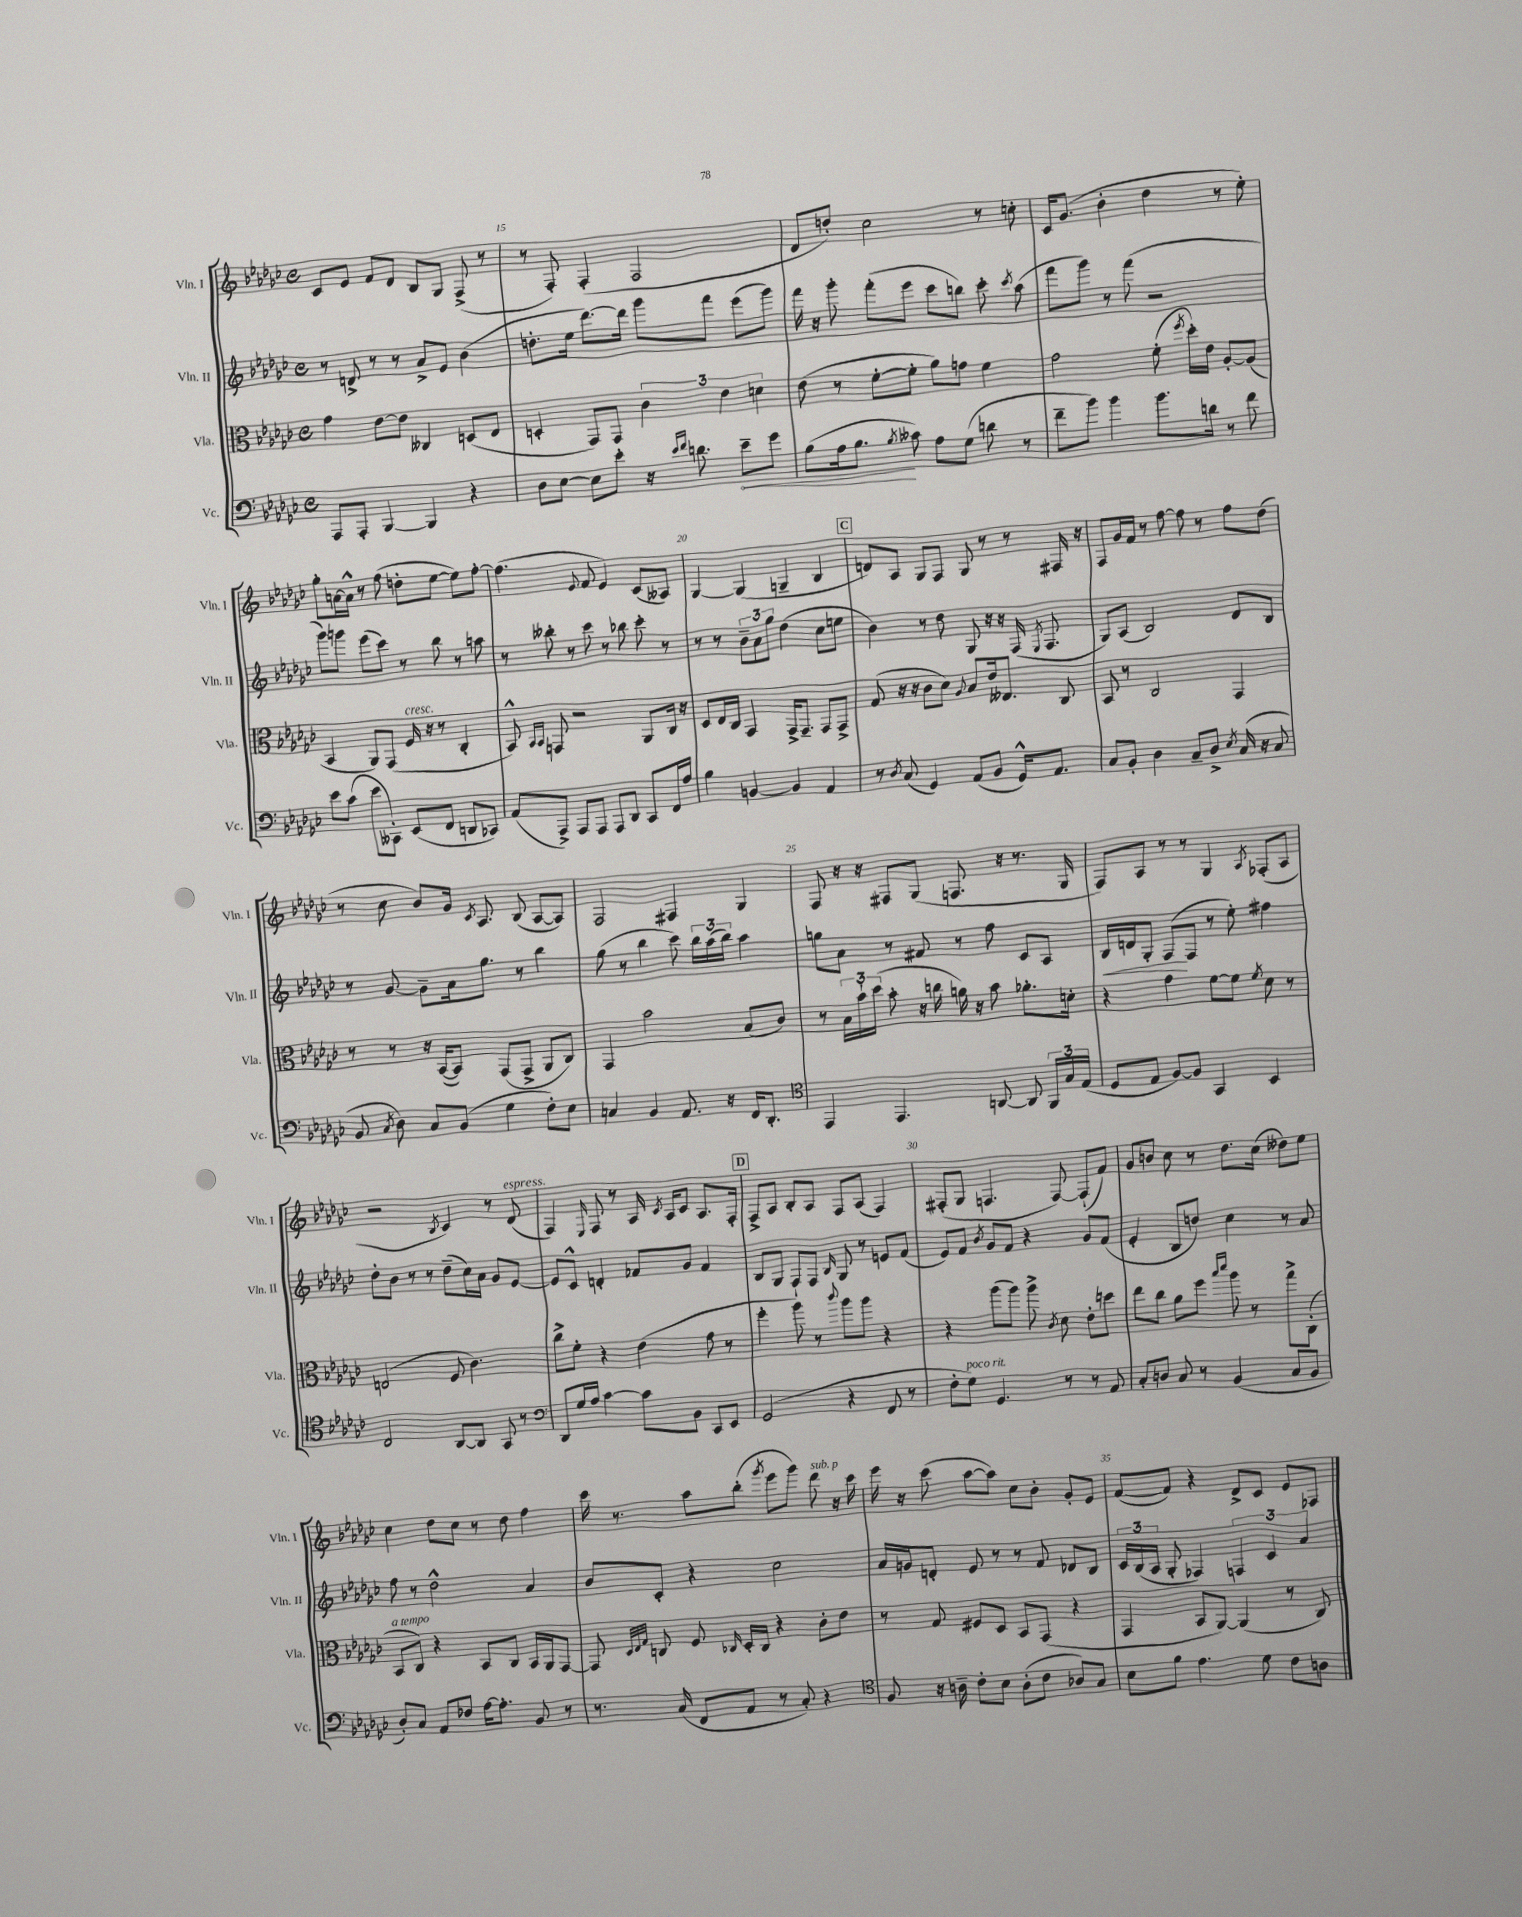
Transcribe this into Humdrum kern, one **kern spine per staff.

**kern	**dynam	**kern	**kern	**dynam	**kern
*part4	*part4	*part3	*part2	*part2	*part1
*staff4	*staff4	*staff3	*staff2	*staff2	*staff1
*I"Vc.	*	*I"Vla.	*I"Vln. II	*	*I"Vln. I
*I'Vc.	*	*I'Vla.	*I'Vln. II	*	*I'Vln. I
*clefF4	*	*clefC3	*clefG2	*	*clefG2
*k[b-e-a-d-g-c-]	*	*k[b-e-a-d-g-c-]	*k[b-e-a-d-g-c-]	*	*k[b-e-a-d-g-c-]
*M4/4	*	*M4/4	*M4/4	*	*M4/4
*met(c)	*	*met(c)	*met(c)	*	*met(c)
=14	=14	=14	=14	=14	=14
8AAA-/L	.	4g-\	8r	.	8c-/L
8AAA-'/J	.	.	8dn^/	.	8e-/J
[4BBB-/	.	[8e-\L	8r	.	8f/L
.	.	8e-\J]	8r	.	8d-/J
4BBB-/]	.	4C--X/	8a-^/L	.	8B-/L
.	.	.	8e-/J	.	8G-/J
4r	.	(8Dn/L	(4b-\	.	(8F^/
.	.	8E-/J	.	.	8r
=15	=15	=15	=15	=15	=15
8D-\L	.	4Dn'/	8.ddn'\L	.	8r
[8E-\J	.	.	.	.	8F'/)
.	.	.	16ee-\Jk	.	.
8E-\L]	.	8GG-/L)	[8.ddd-\L)	.	(4F'/
8e-'\J	.	8GG-/J	.	.	.
.	.	.	16ddd-\Jk]	.	.
16r	.	6c-\	8ggg-\L	.	2F/
16qqe-/LL	.	.	.	.	.
16qqf/JJ	.	.	.	.	.
8.dn\	.	.	.	.	.
.	.	.	8fff\J	.	.
.	.	6e-\	.	.	.
!	!LO:HP:b	!	!	!	!
8e-~\L	<	.	(8eee-\L	.	.
.	.	6dn\	.	.	.
8g-\J	.	.	8ggg-\J)	.	.
=16	=16	=16	=16	=16	=16
(8B-\L	.	(8e-\	16fff\	.	8d-/L
.	.	.	16r	.	.
16A-\k	.	8r	8ggg-'\	.	8ddn'/J)
8.B-\J	.	.	.	.	.
.	.	[8f'\L	(8fff'\L	.	2cc-\
8qB-/	.	.	.	.	.
8c--X\)	[	8f'\J]	8eee-\J	.	.
8A-\L	.	8a-\L)	8ccc-\L	.	.
(8G-\J	.	8gn\J	8bbn\J)	.	.
8dn\	.	4f\	8ccc-'\	.	8r
.	.	.	8qccc-/	.	.
8r	.	.	(8aa-\	.	8ccn'\
=17	=17	=17	=17	=17	=17
8f~\L	.	2g-\	8fff\L	.	16c-/KL
.	.	.	.	.	(8.g-/J
8b-\J)	.	.	8ggg-\J)	.	.
4b-\	.	.	8r	.	4b-'\
.	.	.	(8fff\	.	.
8.b-\L	.	(8f'\	2r	.	4dd-\
.	.	8qff/	.	.	.
.	.	16dd-'\LL)	.	.	.
16dn\Jk	.	16e-\JJ	.	.	.
8r	.	[8A-'/L	.	.	8r
8f\	.	(8A-/J]	.	.	8ee-'\)
!!LO:LB:g=z
=18	=18	=18	=18	=18	=18
8e-\L	.	4BB-/	8ggg-\L)	.	8gg-'\L
(8c-\J	.	.	8gggn\J	.	[16an\L
.	.	.	.	.	16a^^\JJ]
8e-\L	.	8AA-/L)	(8eee-\L	.	8r
8CC--X'\J)	.	(8GG-/J	8ccc-\J)	.	(8ff\
!	!	!LO:TX:a:i:t=cresc.	!	!	!
(8EE-/L	.	16F/	8r	.	8ddn'\L
.	.	16r	.	.	.
8FF/J	.	8r	8bb-\	.	[8ee-\J
8DDn/L	.	4C-'/	8r	.	8ee-\L])
8CC-X/J)	.	.	8aan\	.	[8ff'\J
=19	=19	=19	=19	=19	=19
(8AA-/L	.	8BB-^^/)	8r	.	(4.ff\]
.	.	16qqBB-/LL	.	.	.
.	.	16qqBB-/JJ	.	.	.
8AAA-^/J)	.	8GGn/	8bb--X'\	.	.
8AAA-/L	.	2r	8r	.	.
.	.	.	.	.	8qqe-/
8AAA-/J	.	.	8ccc-\	.	8f/
8AAA-/L	.	.	8r	.	4e-/)
8DD-/J	.	.	8bb-X\	.	.
8CC-/L	.	8AA-/L	8ccc-'\	.	(8c-/L
16FF/L	.	16C-/Jk	8r	.	8A--X/J)
16A-/JJ	.	16r	.	.	.
=20	=20	=20	=20	=20	=20
4B-\	.	8D-/L	8r	.	[4G-/
.	.	16E-/L	8r	.	.
.	.	16C-/JJ	.	.	.
[4BBn/	.	4GG-/	12b-~\L	.	(4G-/]
.	.	.	12a-\	.	.
.	.	.	12gg-\J	.	.
4BB/]	.	16GG-^/KL	(4dd-\	.	4Gn~/
.	.	8.GG-~/J	.	.	.
4AA-/	.	8GG-/L	8cc-\L	.	4B-/
.	.	8GG-^/J	8een\J	.	.
!!LO:REH:place=s1:t=C
=21	=21	=21	=21	=21	=21
8r	.	(8G-/	4b-\)	.	8dn/L)
8qD-/	.	.	.	.	.
(8C-/	.	16r	.	.	8A-/J
.	.	16r	.	.	.
4GG-/)	.	8c-\L	8r	.	8G-/L
.	.	8d-\J)	8dd-\	.	8F/J
.	.	8qqA-/	.	.	.
(8AA-/L	.	8B-/L	8G-/	.	8G-/
8BB-/J	.	16e-/k	16r	.	8r
.	.	8.E--X/J	16r	.	.
16GG-^^/KL)	.	.	(16F/	.	8r
.	.	.	8qE-/	.	.
8.AA-/J	.	.	8.F/	.	.
.	.	8C-/	.	.	16F#X/
.	.	.	.	.	16r
=22	=22	=22	=22	=22	=22
8C-/L	.	8BB-/	8G-/L)	.	8F/L
8BB-'/J	.	8r	(8A-/J	.	16g-/L
.	.	.	.	.	16f/JJ
4D-\	.	2C-/	2B-/)	.	8r
.	.	.	.	.	[8ff\
8C-~/L	.	.	.	.	8ff\]
8D-^/J	.	.	.	.	8r
8qE-/	.	.	.	.	.
(16C-/	.	4GG-/	8d-/L	.	8ff\L
16r	.	.	.	.	.
8C-/	.	.	8B-/J	.	(8dd-\J
!!LO:LB:g=z
=23	=23	=23	=23	=23	=23
8BB-/	.	8r	8r	.	8r
8qC-/	.	.	.	.	.
8D-\)	.	8r	[8g-/	.	8cc-\
8C-/L	.	16r	8g-~\L]	.	8b-/L)
.	.	([16BB-/KL	.	.	.
(8BB-/J	.	8BB-/J])	16a-\k	.	16g-/Jk
.	.	.	.	.	8qc-/
.	.	.	8.gg-\J	.	8.A-/
4G-\	.	(8GG-/L	.	.	.
.	.	8GG-^/J	8r	.	(8B-/
8F'\L)	.	8AA-/L	4bb-\	.	[8A-/L
8E-\J	.	8C-/J)	.	.	8A-/J])
=24	=24	=24	=24	=24	=24
4Cn/	.	4GG-/	(8gg-\	.	2F/
.	.	.	8r	.	.
4BB-/	.	2b-\	4bb-\	.	.
8.AA-/	.	.	8ccc-\)	.	4F#X/
.	.	.	24bb-\LL	.	.
.	.	.	(24aa-\	.	.
16r	.	.	.	.	.
.	.	.	24bb-\JJ)	.	.
16FF/KL	.	(8B-/L	4aa-\	.	4G-/
8.DD-'/J	.	.	.	.	.
.	.	8c-/J)	.	.	.
=25	=25	=25	=25	=25	=25
*clefC4	*	*	*	*	*
4EE-/	.	8r	8ggn\L	.	8F/
.	.	24B-\LL	8a-\J	.	16r
.	.	24b-`\	.	.	.
.	.	.	.	.	16r
.	.	(24dd-\JJ	.	.	.
4.EE-/	.	8b-'\	8r	.	8F#X/L
.	.	16r	8f#X/	.	(8G-/J
.	.	16ccn\	.	.	.
.	.	16an\)	8r	.	8.Fn/
.	.	16r	.	.	.
[8AAn/	.	8b-\	8ff\	.	.
.	.	.	.	.	16r
8AA/]	.	8.a-X'\L	8c-/L	.	8.r
24FF/LL	.	.	8A-/J	.	.
24G-/	.	.	.	.	.
.	.	16dn'\Jk	.	.	16G-/
(24E-/JJ	.	.	.	.	.
=26	=26	=26	=26	=26	=26
!	!	!	!	!LO:HP:b	!
8D-/L	.	4r	16B-/LL	<	8F/L)
.	.	.	16dn/J	.	.
8E-/J	.	.	8G-'/J	.	8A-/J
[8F/L)	.	4g-\	(8F/L	.	8r
8F/J]	.	.	8F/J	[	8r
4GG-/	.	[8f\L	8r	.	4G-/
.	.	8f\J]	8ee-'\)	.	.
.	.	8qf/	.	.	8qA-/
4BB-/	.	8d-\	4ff#X\	.	(8F-X'/L
.	.	8r	.	.	8A-/J
!!LO:LB:g=z
=27	=27	=27	=27	=27	=27
2C-/	.	(2En/	8dd-'\L	.	2r
.	.	.	8b-\J	.	.
.	.	.	8r	.	.
.	.	.	8r	.	.
.	.	.	.	.	8qB-/
[8AA-/L	.	8F/	(8dd-~\L	.	4c-/)
8AA-/J]	.	4.c-\)	16cc-\L)	.	.
.	.	.	16a-\JJ	.	.
8GG-/	.	.	8g-/L	.	8r
!	!	!	!	!	!LO:TX:a:i:t=espress.
8r	.	.	[8e-/J	.	(8d-/
=28	=28	=28	=28	=28	=28
*clefF4	*	*	*	*	*
8DD-/L	.	8cc-^\L	8e-/L]	.	4F/)
16G-/L	.	8f'\J	8c-^^/J	.	.
16A-/JJ	.	.	.	.	.
.	.	.	.	.	16qqE-/
[4c-\	.	4r	4dn'/	.	8F/
.	.	.	.	.	8r
8c-\L]	.	(4e-\	8f-X/L	.	16A-/
.	.	.	.	.	8qc-/
.	.	.	.	.	16A-/KL
8BB-\J	.	.	8g-/J	.	8c-/J
8CC-/L	.	8g-\	4f-/	.	8.A-/L
8EE-/J	.	8r	.	.	.
.	.	.	.	.	16F'/Jk
!!LO:REH:place=s1:t=D
=29	=29	=29	=29	=29	=29
(2GG-/	.	4ff'\	8B-/L	.	8F^/L
.	.	.	8G-/J	.	8A-/J
.	.	8aa-\)	8F`/L	.	8B-'/L
.	.	8r	8F/J	.	8A-/J
.	.	8qqccc-/	16qqB-/	.	.
4r	.	8aa-\L	8G-/	.	8F/L
.	.	8aa-\J	8r	.	(8A-/J
8FF/	.	4r	8en/L	.	4F/)
8r	.	.	(8f/J	.	.
=30	=30	=30	=30	=30	=30
8F'\L	.	4r	8e-/L)	.	(8F#X'/L
!LO:TX:a:i:t=poco rit.	!	!	!	!	!
8G-\J)	.	.	8f/J	.	8G-/J
.	.	.	8qb-/	.	.
4.GG-/	.	(8aa-\L	8g-/L	.	4.Fn/
.	.	8aa-\J)	8f/J	.	.
.	.	8aa-^\	4r	.	.
.	.	8qc-/	.	.	.
8r	.	8d-\	.	.	[8F/)
8r	.	8e-'\L	8g-/L	.	(8F`/L]
8AA-/	.	8ddn\J	(8f/J	.	8f/J)
=31	=31	=31	=31	=31	=31
8C-'/L	.	8ee-\L	4e-'/	.	8g-/L
8Dn/J	.	8cc-\J	.	.	8bn/J
8C-/	.	8a-\L	8B-/L	.	8cc-\
8r	.	8ff\J	8ddn/J)	.	8r
.	.	16qqbb-/LL	.	.	.
.	.	16qqddd-/JJ	.	.	.
(4BB-/	.	8aa-\	4cc-\	.	8.dd-\L
.	.	8r	.	.	.
.	.	.	.	.	(16cc-\Jk
8C-/L	.	8gg-^\L	8r	.	8dd--X\L)
8BB-/J	.	(8C-'\J	8a-/	.	8ee-\J
!!LO:LB:g=z
=32	=32	=32	=32	=32	=32
!	!	!LO:TX:a:i:t=a tempo	!	!	!
8D-'/L)	.	8BB-/L	8ff\	.	4cc-\
8C-/J	.	8C-/J)	8r	.	.
8AA-/L	.	4r	2dd-^^\	.	8dd-\L
8F-X/J	.	.	.	.	8cc-\J
[16A-\KL	.	8BB-/L	.	.	8r
8.A-'\J]	.	.	.	.	.
.	.	8C-/J	.	.	8dd-\
8BB-/	.	16BB-/LL	4a-/	.	4ff\
.	.	16AA-/J	.	.	.
8r	.	[8GG-/J	.	.	.
=33	=33	=33	=33	=33	=33
8.r	.	8GG-/]	8b-/L	.	16ccc-\
.	.	.	.	.	8.r
.	.	32qqD-/LLL	.	.	.
.	.	32qqE-/	.	.	.
.	.	32qqG-/JJJ	.	.	.
.	.	8Cn/	8c-'/J	.	.
(16C-/	.	.	.	.	.
8FF/L	.	8F/	4r	.	8aa-\L
.	.	16qqC-X/	.	.	.
8AA-/J	.	16D-'/LL	.	.	(8bb-'\J
.	.	16C-/JJ	.	.	.
.	.	.	.	.	8qggg-/
8r	.	4r	2cc-\	.	8eee-\L
8C-'/)	.	.	.	.	8ggg-\J)
!	!	!	!	!	!LO:TX:a:i:t=sub. p
4r	.	8c-'\L	.	.	8ddd-\
.	.	8e-\J	.	.	16r
.	.	.	.	.	16ccc-\
=34	=34	=34	=34	=34	=34
*clefC4	*	*	*	*	*
8F/	.	8r	16a-/LL	.	16eee-\
.	.	.	16gn/J	.	16r
16r	.	8G-/	8dn'/J	.	(8ccc-\
16An~\	.	.	.	.	.
8c-'\L	.	8F#X/L	8e-/	.	[8aa-\L
8B-\J	.	8D-/J	8r	.	8aa-\J])
(8A'\L	.	8BB-/L	8r	.	8cc-\L
8c-\J	.	(8GG-/J	8f/	.	8b-'\J
8A-X/L)	.	4r	8d-X/L	.	8g-'/L
8G-/J	.	.	8B-/J	.	8e-/J
=35	=35	=35	=35	=35	=35
8B-\L	.	4GG-/	24c-/LL	.	([8f/L
.	.	.	(24B-/	.	.
.	.	.	24A-/JJ	.	.
8f\J	.	.	8G-'/	.	8f/J])
4.e-\	.	8BB-/L	4F-X/)	.	4r
.	.	[8AA-/J)	.	.	.
.	.	(4AA-/]	6Fn/	.	8d-^/L
8d-\	.	.	.	.	8c-/J
.	.	.	6c-/	.	.
8c-\L	.	8r	.	.	8e-/L
.	.	.	6a-/	.	.
8An\J	.	8C-/)	.	.	8F-X/J
==	==	==	==	==	==
*-	*-	*-	*-	*-	*-
